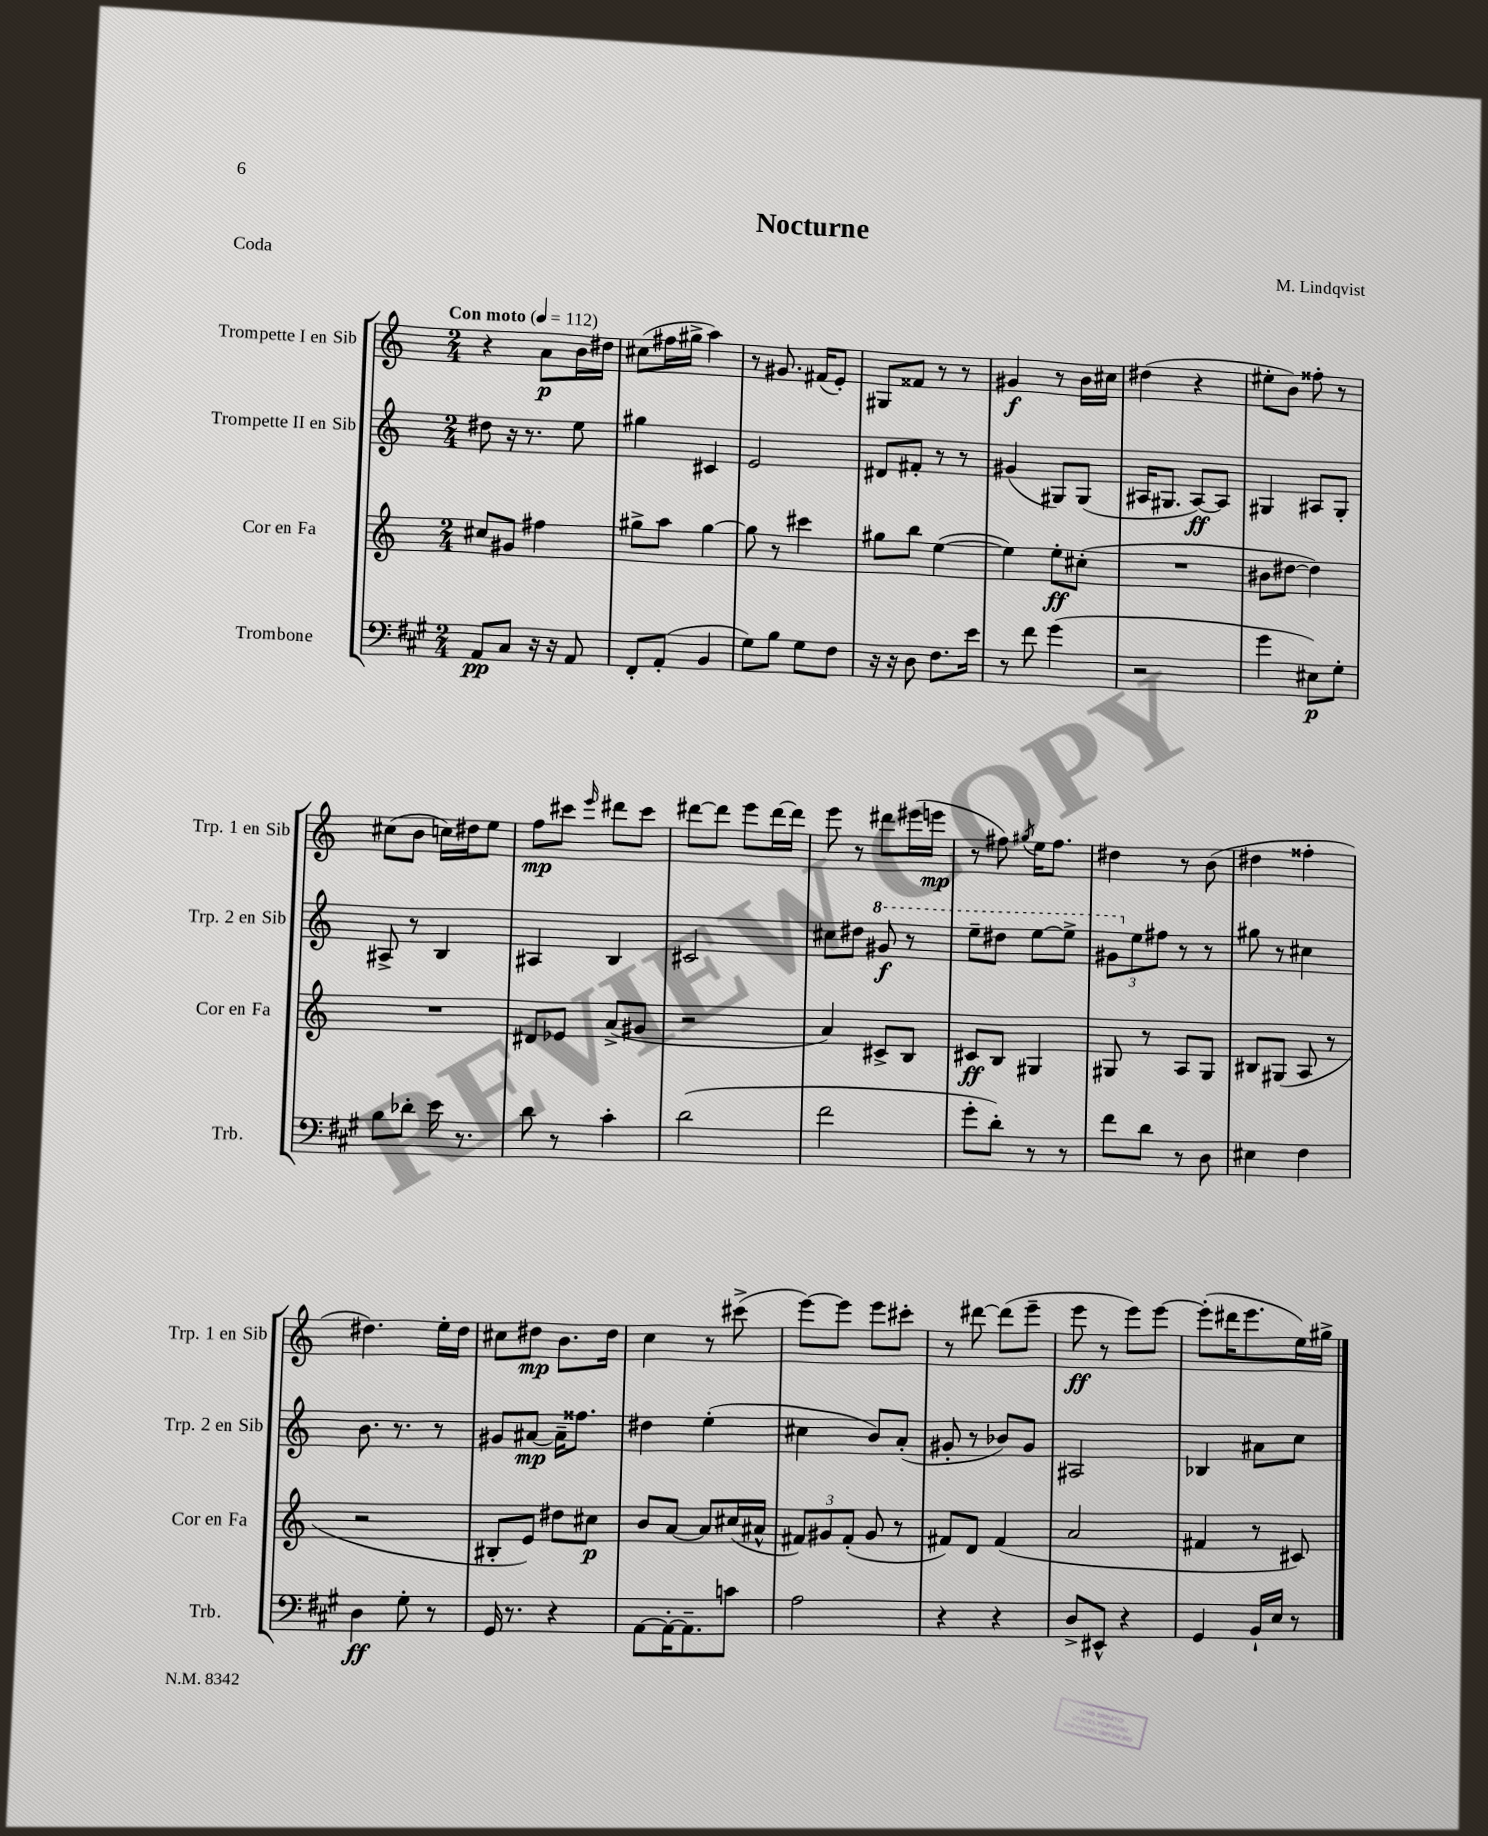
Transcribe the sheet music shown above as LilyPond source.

\header { title = "Nocturne" composer = "M. Lindqvist" piece = "Coda" }
<<
\new StaffGroup <<
\new Staff = "s0" \with { instrumentName = "Trompette I en Sib" shortInstrumentName = "Trp. 1 en Sib" } {
    \clef treble \key c \major \numericTimeSignature \time 2/4 \tempo "Con moto" 4 = 112
    r4 a'8\p b'16 dis''16 |
    cis''8( fis''16 gis''16-> a''4) |
    r8 gis'8. fis'16( e'8-.) |
    gis8 fisis'8 r8 r8 |
    gis'4\f r8 b'16 cis''16 |
    dis''4( r4 |
    eis''8-. b'8) fisis''8-. r8 |
    cis''8( b'8 c''16) dis''16 e''8 |
    f''8\mp cis'''8 \grace { e'''16 } dis'''8 cis'''8 |
    dis'''8~ dis'''8 e'''8 dis'''16~ dis'''16 |
    e'''8 r8 dis'''8 eis'''16( e'''16\mp |
    r8 fis''8) \acciaccatura { gis''8 } e''16 fis''8. |
    dis''4 r8 b'8( |
    dis''4 fisis''4-. |
    dis''4.) e''16-. dis''16 |
    cis''8 dis''8\mp b'8. dis''16 |
    c''4 r8 cis'''8->( |
    e'''8~) e'''8 e'''8 cis'''8-. |
    r8 dis'''8~ dis'''8( e'''8-- |
    e'''8\ff r8 e'''8) e'''8~ |
    e'''8-.( dis'''16 e'''8. e''16) gis''16-> \bar "|." |
}
\new Staff = "s1" \with { instrumentName = "Trompette II en Sib" shortInstrumentName = "Trp. 2 en Sib" } {
    \clef treble \key c \major \numericTimeSignature \time 2/4
    dis''8 r16 r8. e''8 |
    gis''4 cis'4 |
    e'2 |
    dis'8 fis'8-. r8 r8 |
    gis'4( gis8) gis8( |
    ais16 gis8. ais8~\ff) ais8 |
    gis4 ais8 gis8-. |
    ais8-> r8 b4 |
    ais4 b4 |
    cis'2 |
    cis''8 dis''8 \ottava #1 gis''8\f r8 |
    e'''8-- dis'''8 e'''8~ e'''8-> |
    \tuplet 3/2 { gis''8 \ottava #0 e''8 fis''8 } r8 r8 |
    gis''8 r8 cis''4 |
    b'8. r8. r8 |
    gis'8 ais'8~\mp ais'16-- fisis''8. |
    dis''4 e''4-.( |
    cis''4 b'8) a'8-.( |
    gis'8-. r8 bes'8) gis'8 |
    ais2 |
    bes4 ais'8 c''8 \bar "|." |
}
\new Staff = "s2" \with { instrumentName = "Cor en Fa" shortInstrumentName = "Cor en Fa" } {
    \clef treble \key c \major \numericTimeSignature \time 2/4
    cis''8 gis'8 fis''4 |
    gis''8-> a''8 gis''4~ |
    gis''8 r8 cis'''4 |
    gis''8 b''8 e''4~( |
    e''4) e''8-.\ff cis''8-.( |
    R2 |
    bis'8 dis''8~ dis''4) |
    R2 |
    dis'8 ees'8 a'8->( gis'8 |
    r2 |
    a'4) cis'8-> b8 |
    cis'8\ff b8 gis4 |
    gis8 r8 a8 gis8 |
    bis8 gis8( a8 r8 |
    r2 |
    bis8-. e'8) dis''8 cis''8\p |
    b'8 a'8~ a'8 cis''16( ais'16-^ |
    \tuplet 3/2 { fis'8) gis'8 fis'8-.( } gis'8 r8 |
    fis'8) d'8 fis'4( |
    a'2 |
    fis'4 r8 cis'8) \bar "|." |
}
\new Staff = "s3" \with { instrumentName = "Trombone" shortInstrumentName = "Trb." } {
    \clef bass \key a \major \numericTimeSignature \time 2/4
    a,8\pp cis8 r16 r16 a,8 |
    fis,8-. a,8-.( b,4 |
    gis8) b8 gis8 fis8 |
    r16 r16 d8 fis8. e'16 |
    r8 fis'8 gis'4( |
    r2 |
    gis'4 eis8\p) gis8-. |
    b8 des'8-. e'16 r8. |
    d'8 r8 cis'4-. |
    d'2( |
    fis'2 |
    gis'8-. d'8-.) r8 r8 |
    fis'8 d'8 r8 d8 |
    eis4 fis4 |
    d4\ff gis8-. r8 |
    gis,16 r8. r4 |
    a,8~ a,16~-. a,8.-- c'8 |
    a2 |
    r4 r4 |
    d8-> eis,8-^ r4 |
    gis,4 b,16-! e16 r8 \bar "|." |
}
>>
>>
\layout { \context { \Score \remove "Bar_number_engraver" } }
